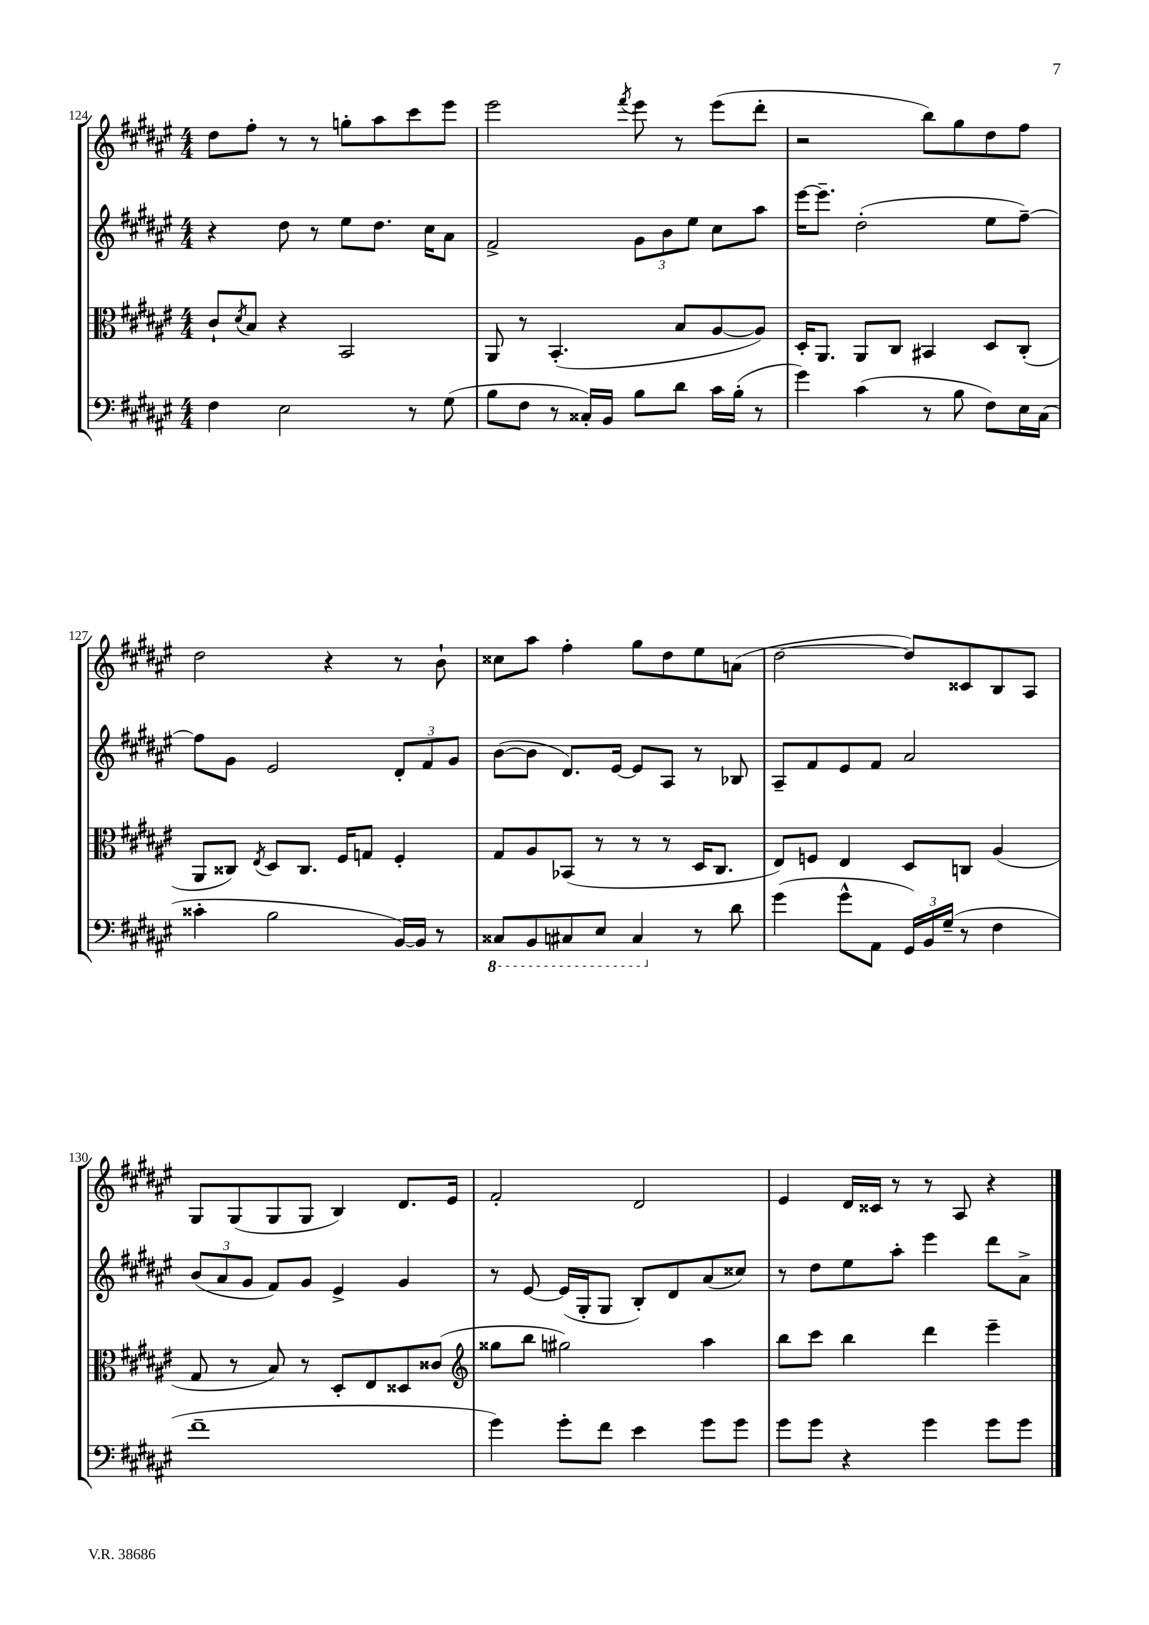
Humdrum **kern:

**kern	**kern	**kern	**kern
*part4	*part3	*part2	*part1
*staff4	*staff3	*staff2	*staff1
*clefF4	*clefC3	*clefG2	*clefG2
*k[f#c#g#d#a#e#]	*k[f#c#g#d#a#e#]	*k[f#c#g#d#a#e#]	*k[f#c#g#d#a#e#]
*M4/4	*M4/4	*M4/4	*M4/4
=124	=124	=124	=124
4F#\	8c#`/L	4r	8dd#\L
.	8qd#/	.	.
.	8B/J	.	8ff#'\J
2E#\	4r	8dd#\	8r
.	.	8r	8r
.	2BB/	8ee#\L	8ggn'\L
.	.	8.dd#\J	8aa#\
8r	.	.	8ccc#\
.	.	16cc#\KL	.
(8G#\	.	8a#\J	8eee#\J
=125	=125	=125	=125
8B\L	8AA#/	2f#^/	2eee#\
8F#\J	8r	.	.
8r	(4.BB'/	.	.
16C##X'/LL)	.	.	.
16BB/JJ	.	.	.
.	.	.	8qfff#/
8B\L	.	12g#\L	8eee#\
.	.	12b\	.
8d#\J	8B/L	.	8r
.	.	12ee#\J	.
16c#\LL	[8A#/	8cc#\L	(8eee#\L
(16B'\JJ	.	.	.
8r	8A#/J])	8aa#\J	8ddd#'\J
=126	=126	=126	=126
4g#\)	16D#'/KL	[16eee#\KL	2r
.	8.AA#/J	8.eee#~\J]	.
(4c#\	8AA#/L	(2dd#'\	.
.	8C#/J	.	.
8r	4BB#X/	.	8bb\L)
8B\	.	.	8gg#\
8F#\L)	8D#/L	8ee#\L	8dd#\
16E#\L	(8C#'/J	[8ff#~\J)	8ff#\J
(16C#\JJ	.	.	.
!!LO:LB:g=z
=127	=127	=127	=127
4c##X'\	8AA#/L	8ff#\L]	2dd#\
.	8C##X/J)	8g#\J	.
.	8qE#/	.	.
2B\	8D#/L	2e#/	.
.	8.C##/J	.	.
.	.	.	4r
.	16F#/KL	.	.
.	8Gn/J	.	.
[16BB/LL)	4F#'/	12d#'/L	8r
16BB/JJ]	.	.	.
.	.	12f#/	.
8r	.	.	8b`\
.	.	12g#/J	.
=128	=128	=128	=128
*8ba	*	*	*
8CC##X/L	8G#/L	([8b\L	8cc##X\L
8BBB/	8A#/	8b\J]	8aa#\J
8CC#X/	(8BB-X/J	8.d#/L)	4ff#'\
8EE#/J	8r	.	.
.	.	[16e#/Jk	.
4CC#/	8r	8e#/L]	8gg#\L
.	8r	8A#/J	8dd#\
*X8ba	*	*	*
8r	16D#/KL	8r	8ee#\
.	8.C#/J	.	.
8d#\	.	8B-X/	(8an\J
=129	=129	=129	=129
(4g#\	8E#/L)	8A#~/L	[2dd#\
.	8Fn/J	8f#/	.
8g#^^\L	4E#/	8e#/	.
8AA#\J	.	8f#/J	.
24GG#/LL)	8D#/L	2a#/	8dd#/L])
24BB/	.	.	.
(24G#~/JJ	.	.	.
8r	8Cn/J	.	8c##X/
4F#\	(4A#/	.	8B/
.	.	.	8A#/J
!!LO:LB:g=z
=130	=130	=130	=130
1f#~	8G#/	(12b/L	8G#/L
.	.	12a#/	.
.	8r	.	(8G#/
.	.	12g#/J	.
.	8B/)	8f#/L)	8G#/
.	8r	8g#/J	8G#/J
.	8D#'/L	4e#^/	4B/)
.	8E#/	.	.
.	8D##X/	4g#/	8.d#/L
.	(8c##X/J	.	.
.	.	.	16e#/Jk
=131	=131	=131	=131
*	*clefG2	*	*
4g#\)	8gg##X\L	8r	2f#'/
.	8bb\J	[8e#/	.
8g#'\L	2gg#X\)	(16e#/LL]	.
.	.	16G#'/J	.
8f#\J	.	8G#/J	.
4e#\	.	8B'/L)	2d#/
.	.	8d#/	.
8g#\L	4aa#\	(8a#/	.
8g#\J	.	8cc##X/J)	.
=132	=132	=132	=132
8g#\L	8bb\L	8r	4e#/
8g#\J	8ccc#\J	8dd#\L	.
4r	4bb\	8ee#\	16d#/LL
.	.	.	16c##X/JJ
.	.	8aa#'\J	8r
4g#\	4ddd#\	4eee#\	8r
.	.	.	8A#/
8g#\L	4eee#~\	8ddd#\L	4r
8g#\J	.	8a#^\J	.
==	==	==	==
*-	*-	*-	*-
